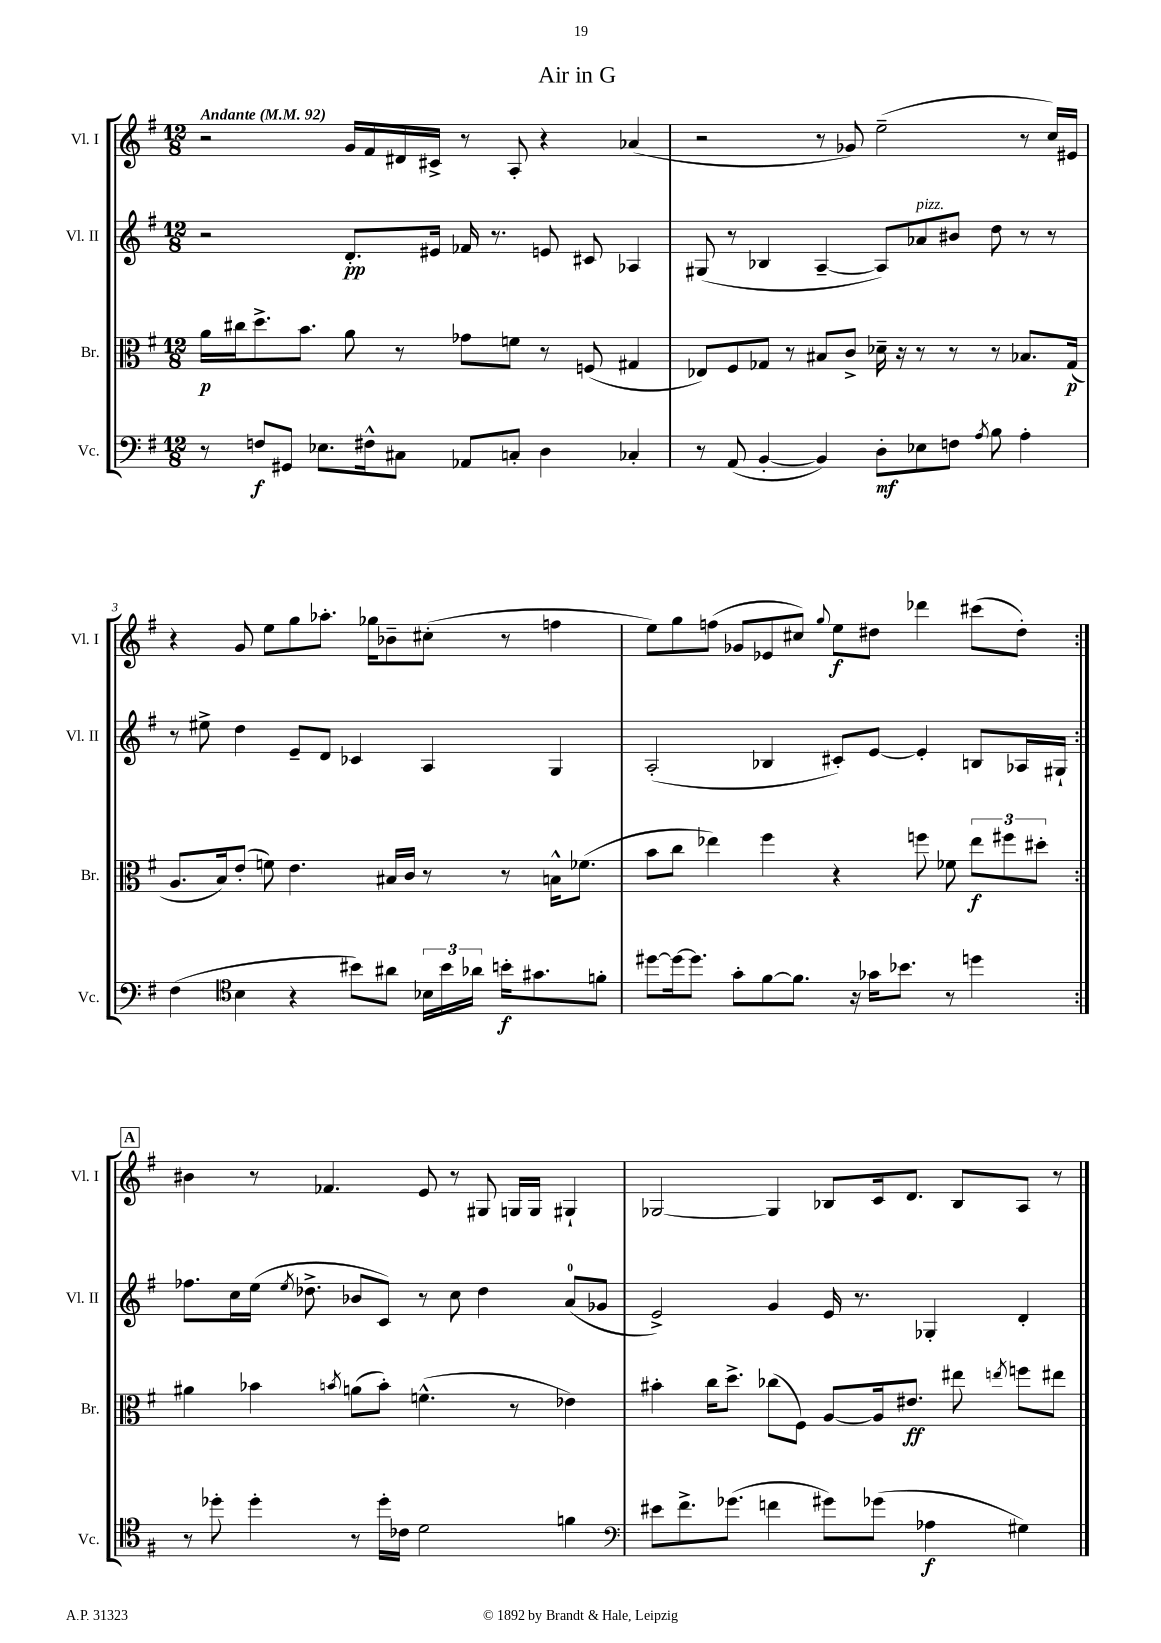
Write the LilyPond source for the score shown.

\header { title = "Air in G" }
<<
\new StaffGroup <<
\new Staff = "s0" \with { instrumentName = "Vl. I" shortInstrumentName = "Vl. I" } {
    \clef treble \key g \major \numericTimeSignature \time 12/8 \tempo "Andante" 4 = 92
    \autoBeamOff \repeat volta 2 { r2 g'16[ fis'16 dis'16 cis'16]-> r8 a8-. r4 aes'4( |
    r2 r8 ges'8) e''2--( r8 c''16[) eis'16] |
    r4 g'8 e''8[ g''8 aes''8.]-. ges''16[ bes'8-- cis''8]-.( r8 f''4 |
    e''8[) g''8 f''8]( ges'8[ ees'8 cis''8]) \appoggiatura { g''8 } e''8[\f dis''8] des'''4 cis'''8[( dis''8]-.) | }
    \mark \markup { \box "A" } bis'4 r8 fes'4. e'8 r8 gis8 g16[ g16] gis4-! |
    ges2~ ges4 bes8[ c'16 d'8.] bes8[ a8] r8 \bar "|." |
}
\new Staff = "s1" \with { instrumentName = "Vl. II" shortInstrumentName = "Vl. II" } {
    \clef treble \key g \major \numericTimeSignature \time 12/8
    \autoBeamOff \repeat volta 2 { r2 d'8.[-.\pp eis'16] fes'16 r8. e'8 cis'8 aes4 |
    gis8( r8 bes4 a4~-- a8[) aes'8^\markup { \italic "pizz." } bis'8] d''8 r8 r8 |
    r8 eis''8-> d''4 e'8[-- d'8] ces'4 a4 g4 |
    a2-.( bes4 cis'8[-.) e'8]~ e'4-. b8[ aes16 gis16]-! | }
    \mark \markup { \box "A" } fes''8.[ c''16 e''16]( \acciaccatura { e''8 } des''8.-> bes'8[ c'8]) r8 c''8 des''4 a'8[-0( ges'8] |
    e'2->) g'4 e'16 r8. ges4-. d'4-. \bar "|." |
}
\new Staff = "s2" \with { instrumentName = "Br." shortInstrumentName = "Br." } {
    \clef alto \key g \major \numericTimeSignature \time 12/8
    \autoBeamOff \repeat volta 2 { a'16[\p cis''16 d''8.-> b'8.] a'8 r8 ges'8[ f'8] r8 f8( gis4 |
    ees8[) fis8 ges8] r8 bis8[ c'8]-> des'16-- r16 r8 r8 r8 bes8.[ ges16]\p( |
    a8.[ b16) e'8]-.( f'8) e'4. bis16[ c'16] r8 r8 b16[-^ fes'8.]( |
    b'8[ c''8] ees''4) fis''4 r4 f''8 fes'8 \tuplet 3/2 { ees''8[\f fis''8 dis''8]-. } | }
    \mark \markup { \box "A" } ais'4 bes'4 \acciaccatura { b'8 } a'8[( b'8]-.) f'4.-^( r8 ees'4) |
    bis'4-. c''16[ d''8.]-> ces''8[( fis8]) a8[~ a16 eis'8.]\ff eis''8 \acciaccatura { e''8 } f''8[ eis''8] \bar "|." |
}
\new Staff = "s3" \with { instrumentName = "Vc." shortInstrumentName = "Vc." } {
    \clef bass \key g \major \numericTimeSignature \time 12/8
    \autoBeamOff \repeat volta 2 { r8 f8[\f gis,8] ees8.[ fis16-^ cis8] aes,8[ c8]-. d4 ces4-. |
    r8 a,8( b,4~-. b,4) d8[-.\mf ees8 f8] \acciaccatura { a8 } b8 a4-. |
    fis4( \clef tenor b4 r4 bis'8[) ais'8] \tuplet 3/2 { bes16[ bis'16 aes'16] } b'16[-.\f gis'8. f'8]-. |
    dis''8[~ dis''16~ dis''8.] g'8[-. fis'8~ fis'8.] r16 ges'16[ bes'8.] r8 d''4 | }
    \mark \markup { \box "A" } r8 des''8-. des''4-. r8 des''16[-. ces'16] d'2 f'4 |
    \clef bass eis'8[ fis'8.-> ges'8.]( f'4 gis'8[) ges'8]( aes4\f gis4) \bar "|." |
}
>>
>>
